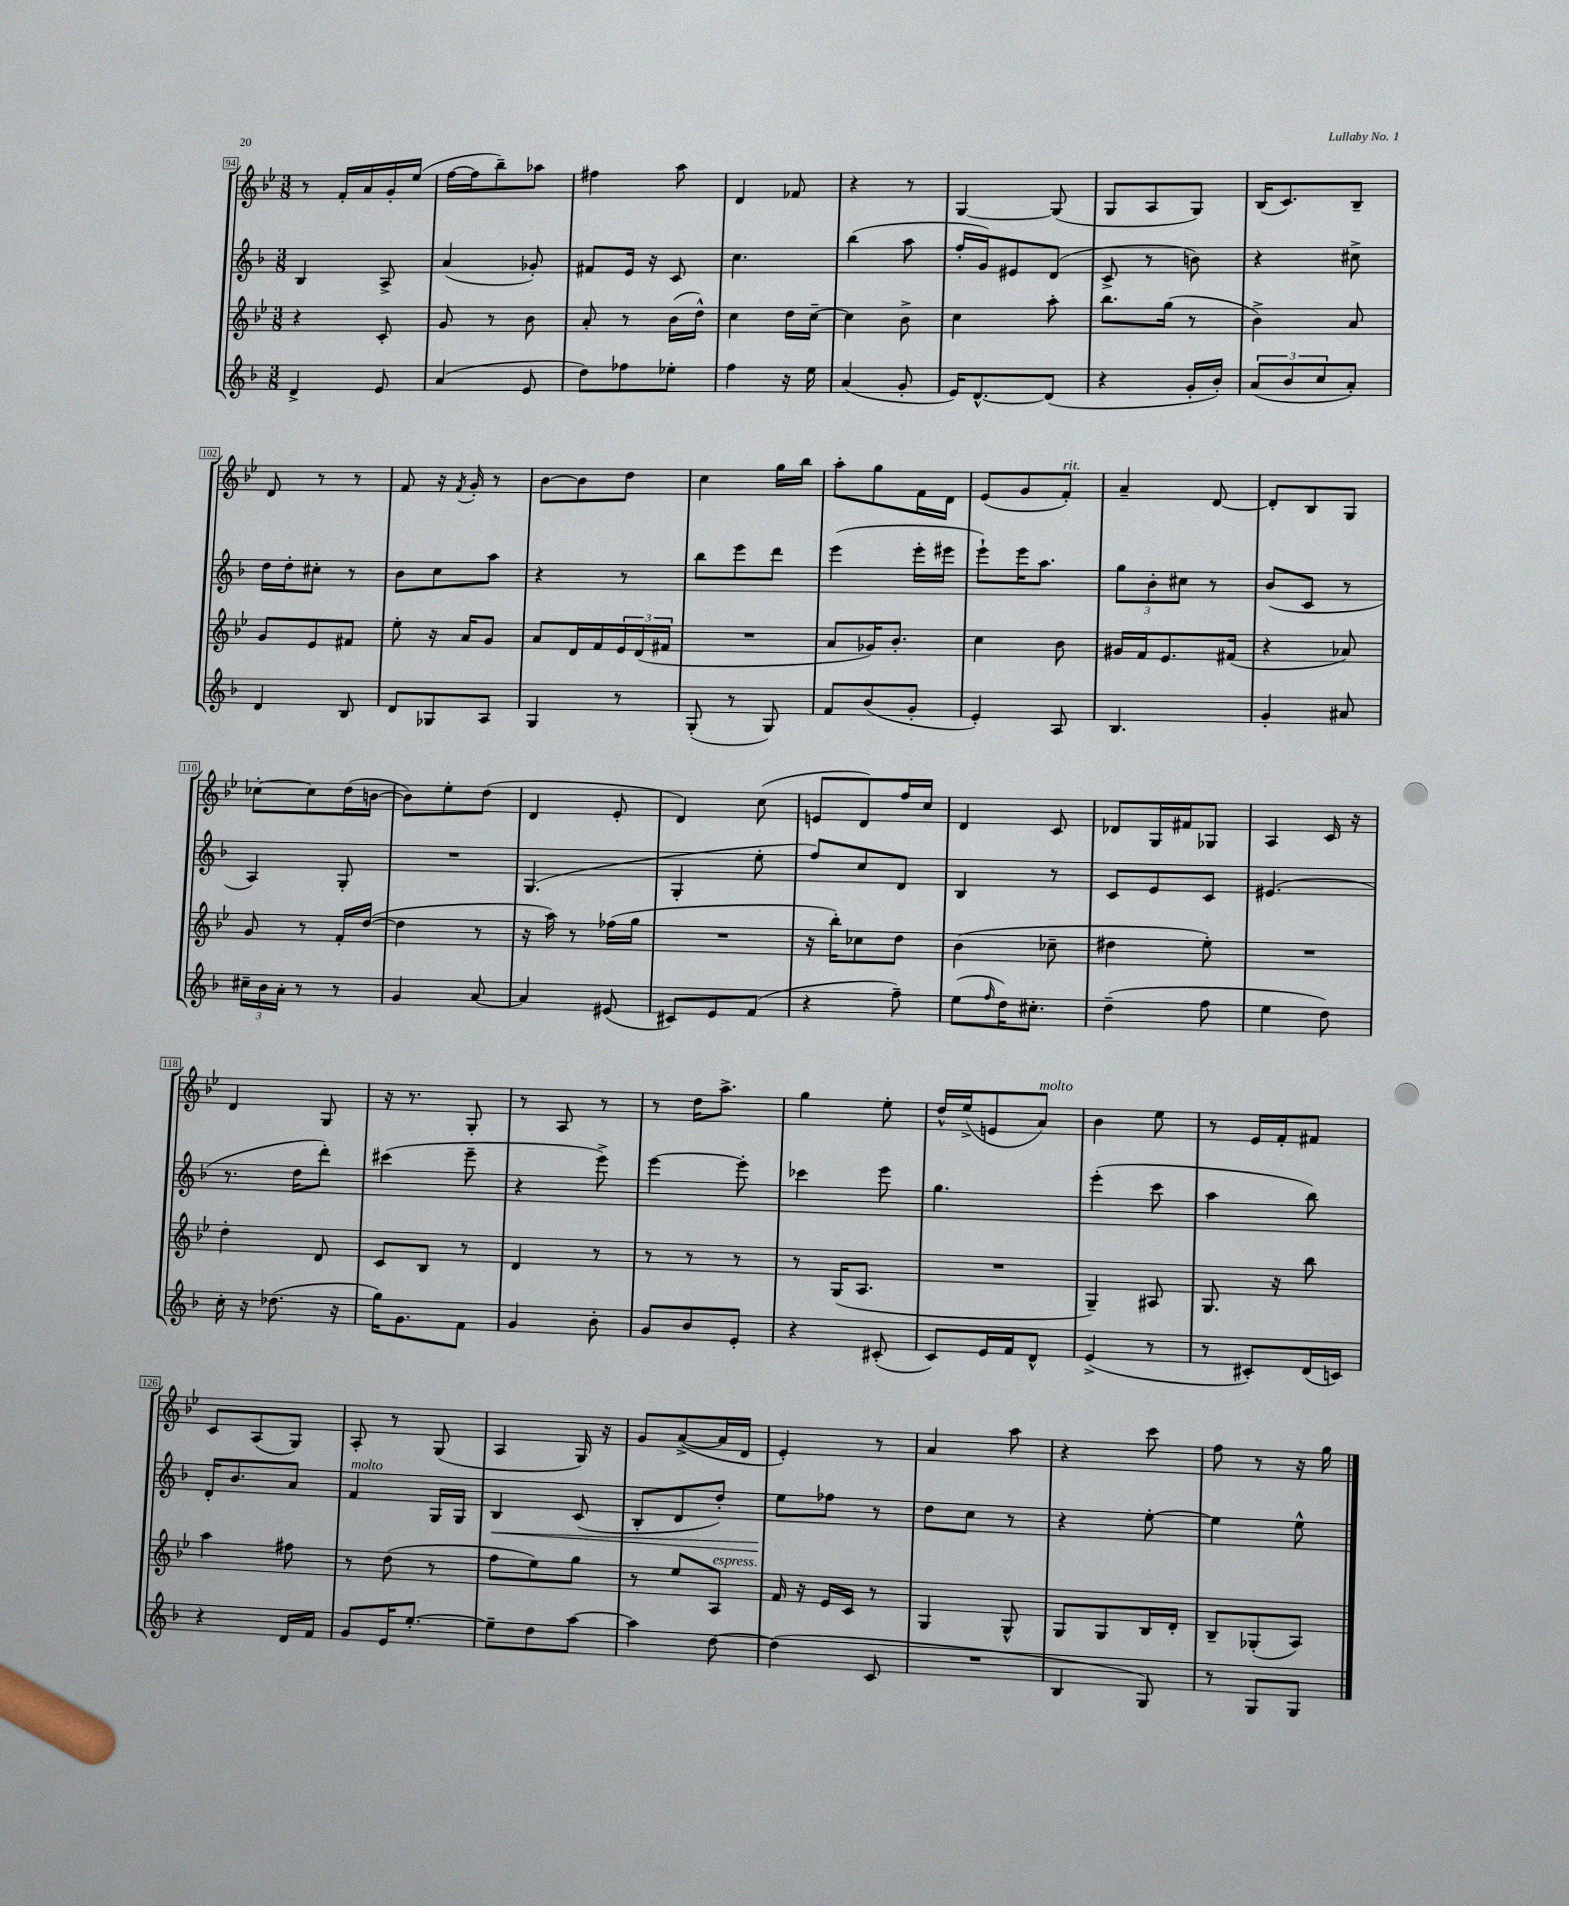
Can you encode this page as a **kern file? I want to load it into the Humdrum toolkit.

**kern	**kern	**kern	**kern
*staff4	*staff3	*staff2	*staff1
*clefG2	*clefG2	*clefG2	*clefG2
*k[b-]	*k[b-e-]	*k[b-]	*k[b-e-]
*M3/8	*M3/8	*M3/8	*M3/8
4d^	4r	4B-	8r
.	.	.	16f'
.	.	.	16a
8e	8c'	8A^	16g'
.	.	.	(16ee-
=	=	=	=
(4a	8g	(4a	[16ff
.	.	.	16ff]
.	8r	.	8bb-~)
8e	8b-	8g-')	8aa-
=	=	=	=
8dd)	8a'	8f#	4ff#
8ff-	8r	16e	.
.	.	16r	.
8ee-'	(16b-	8c	8aa
.	16dd^^)	.	.
=	=	=	=
4ff	4cc	4.cc	4d
16r	16dd	.	8f-
16ee	[16cc~	.	.
=	=	=	=
(4a	4cc]	(4bb-	4r
8g'	8b-^	8aa	8r
=	=	=	=
16e)	4cc	16ff'	[4G
[8.d^^	.	16g)	.
.	.	8e#	.
(8d]	8aa'	(8d	(8G]
=	=	=	=
4r	8.bb-	8c^	8G
.	.	8r	8A
.	(16gg	.	.
16g'	8r	8b)	8G)
16b-')	.	.	.
=	=	=	=
(12a	4b-^)	4r	(16B-
.	.	.	8.c)
12b-	.	.	.
12cc	.	.	.
8a')	8a	8cc#^	8B-~
=	=	=	=
4d	8g	16dd	8d
.	.	16dd'	.
.	8e-	8cc#'	8r
8B-	8f#	8r	8r
=	=	=	=
8d	8ee-'	8b-	8f
8G-	16r	8cc	16r
.	.	.	8qf
.	16a	.	16g'
8A	8g	8aa	8r
=	=	=	=
4G	8a	4r	[8b-
.	16d	.	8b-]
.	16f	.	.
8r	24e-	8r	8dd
.	(24d	.	.
.	24f#	.	.
=	=	=	=
(8G'	4.r	8bb-	4cc
8r	.	8eee	.
8G)	.	8ddd	16gg
.	.	.	16bb-
=	=	=	=
8f	8a	(4eee	8aa'
(8b-	16g-)	.	8gg
.	8.b-'	.	.
8g'	.	16eee'	16f
.	.	16eee#	16d
=	=	=	=
4e')	4cc	8eee`)	(8e-
.	.	16eee	8g
.	.	8.aa	.
8A	8b-	.	8f')
=	=	=	=
4.B-	16g#	12gg	4a~
.	16f	.	.
.	.	12b-'	.
.	8.e-	.	.
.	.	12cc#	.
.	.	8r	[8d
.	(16f#	.	.
=	=	=	=
4g'	4r	(8b-	8d']
.	.	8c	8B-
8a#	8a-)	8r	8G
=	=	=	=
24cc#~	8g	4A)	[8cc-'
24b-	.	.	.
24a'	.	.	.
8r	8r	.	8cc-]
8r	16f'	8G'	(16dd
.	([16dd	.	[16b
=	=	=	=
4g	4dd]	4.r	8b])
.	.	.	8ee-'
[8a	8r	.	(8dd
=	=	=	=
4a]	16r	(4.G	4d
.	16aa)	.	.
.	8r	.	.
(8e#	(16ff-	.	8e-'
.	16gg	.	.
=	=	=	=
8c#)	4.r	4G'	4d)
8e	.	.	.
(8f	.	8ee'	(8cc
=	=	=	=
4r	16r	8ff)	8e
.	16bb-')	.	.
.	8cc-	8cc	8d)
8ff~)	8dd	8d	16ff
.	.	.	16cc
=	=	=	=
(8ee	(4b-	4B-	4d
16qqff	.	.	.
16dd)	.	.	.
8.cc#'	.	.	.
.	8cc-~	8r	8c
=	=	=	=
(4dd~	4dd#	8c	8d-
.	.	8e	16G
.	.	.	16f#
8ff	8ee-')	8c	8G-
=	=	=	=
4ee	4.r	(4.e#	4A
8dd)	.	.	16c
.	.	.	16r
=	=	=	=
16cc'	4dd'	8.r	4d
16r	.	.	.
(8.dd-	.	.	.
.	.	16dd	.
.	8d	8ddd')	8G
16r	.	.	.
=	=	=	=
16gg)	8c	(4ccc#	16r
8.g	.	.	8.r
.	8B-	.	.
8f	8r	8eee~	8G'
=	=	=	=
4g	4d	4r	8r
.	.	.	8A
8b-'	8r	8eee^)	8r
=	=	=	=
8g	8r	[4eee	8r
8b-	8r	.	16dd
.	.	.	8.aa^
8e'	8r	8eee']	.
=	=	=	=
4r	8r	4ccc-	4gg
.	(16G	.	.
.	8.A	.	.
(8c#'	.	8eee	8ee-'
=	=	=	=
8c)	4.r	4.gg	16dd^^
.	.	.	(16ee-^
16e	.	.	8e
16f	.	.	.
8d^^	.	.	8a)
=	=	=	=
(4e^	4G~)	(4eee'	4b-
8r	8A#	8ccc	8ee-
=	=	=	=
8r	8.G	4aa	8r
8c#')	.	.	16e-
.	16r	.	16f'
(16d	8bb-	8bb-)	8f#
16c)	.	.	.
=	=	=	=
4r	4aa	16d'	8c
.	.	8.b-	.
.	.	.	(8A
16d	8ff#	8a	8G)
16f	.	.	.
=	=	=	=
8g	8r	4f	8A'
16e	(8dd	.	8r
[8.ee'	.	.	.
.	8r	16G	(8G
.	.	16G	.
=	=	=	=
8ee~]	8ff	4B-	4A
8dd	8ee-)	.	.
[8aa	8gg	(8c	16G)
.	.	.	16r
=	=	=	=
4aa]	8r	8B-'	8g
.	8ee-	8d	([8a^
[8dd	8A	8dd')	16a]
.	.	.	16d
=	=	=	=
(4dd]	16f	8ee	4e-')
.	16r	.	.
.	16e-	8ff-	.
.	16c	.	.
8c	8r	8r	8r
=	=	=	=
4.r	4G	8dd	4a
.	.	8cc	.
.	8G^^	8r	8aa
=	=	=	=
4B-	8G	4r	4r
.	8G	.	.
8G)	16B-	[8ee'	8ccc
.	16d'	.	.
=	=	=	=
8r	8B-~	4ee]	8ff
8G	(8G-'	.	8r
8G	8A)	8ee^^	16r
.	.	.	16gg
==	==	==	==
*-	*-	*-	*-
